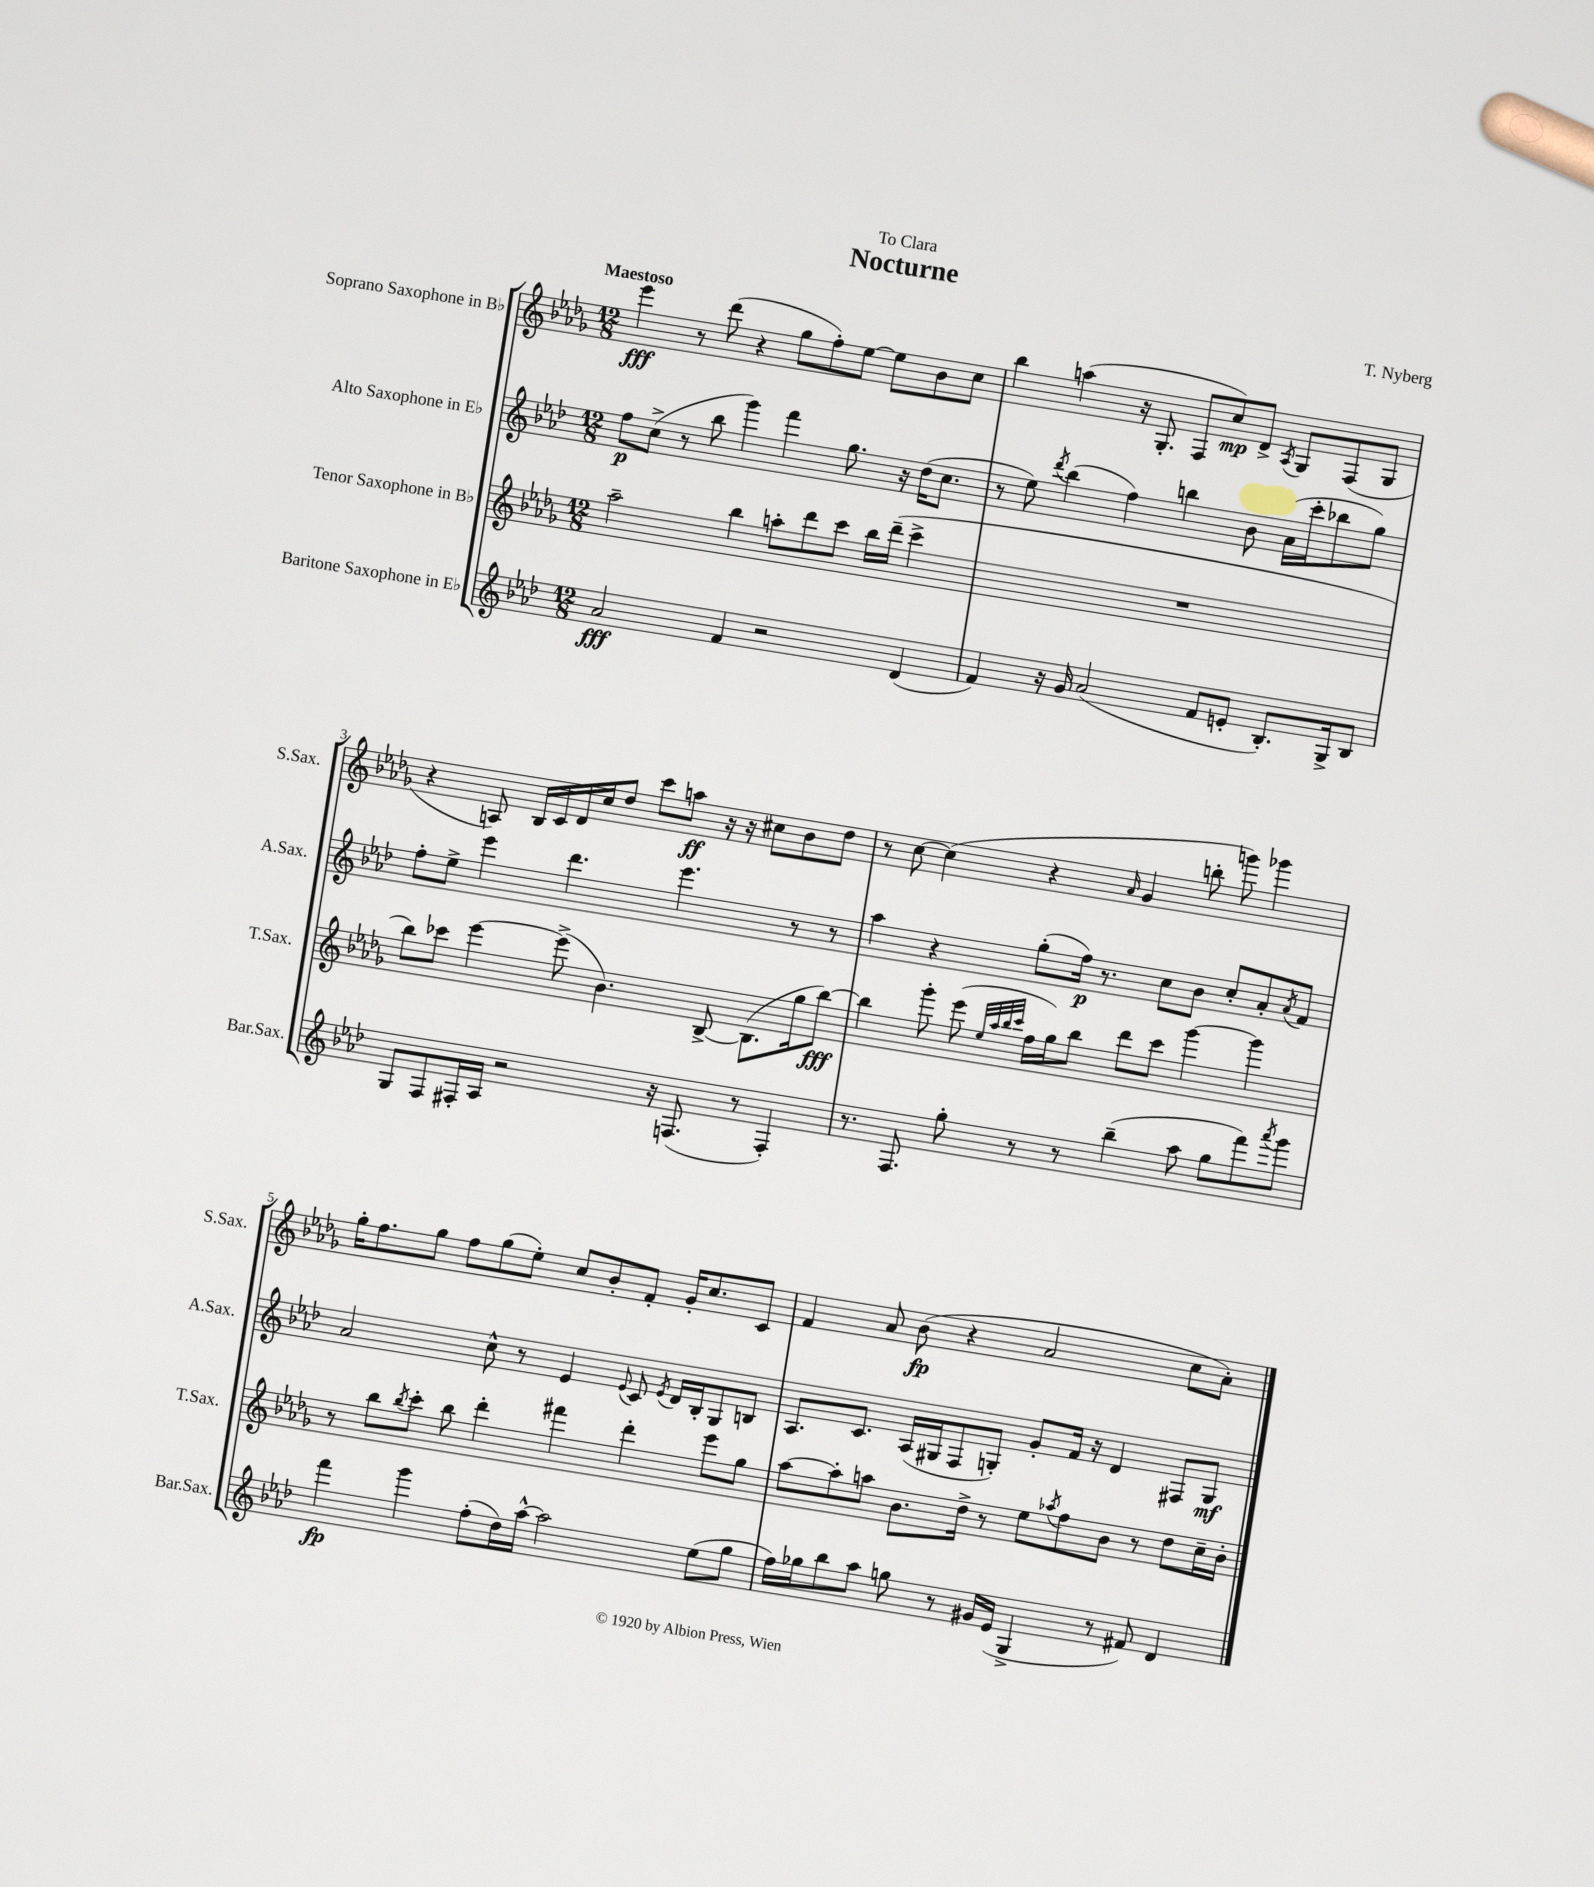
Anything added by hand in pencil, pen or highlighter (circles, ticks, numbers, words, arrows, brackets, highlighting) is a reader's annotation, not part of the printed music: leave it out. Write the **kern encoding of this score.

**kern	**kern	**kern	**kern
*staff4	*staff3	*staff2	*staff1
*clefG2	*clefG2	*clefG2	*clefG2
*k[b-e-a-d-]	*k[b-e-a-d-g-]	*k[b-e-a-d-]	*k[b-e-a-d-g-]
*M12/8	*M12/8	*M12/8	*M12/8
2a-	2aa-~	8ff	4eee-
.	.	(8cc^	.
.	.	8r	8r
.	.	8bb-	(8ddd-
4f	4bb-	4ggg)	4r
2r	8aa'	4fff	8gg-
.	8ddd-	.	8ff')
.	8ccc	8.gg	[8ee-
.	16bb-	.	8ee-]
.	(16ddd-~	16r	.
(4d-	4ccc^	(16dd-	8b-
.	.	8.cc	.
.	.	.	8cc
=	=	=	=
4f)	1.r	8r	4bb-
.	.	8ee-)	.
.	.	8qddd-	.
16r	.	(4bb-	(4aa
16g	.	.	.
(2a-	.	.	.
.	.	4ff)	16r
.	.	.	8.G-'
.	.	4bb	8F
8f	.	.	8cc)
8e'	.	8b-	8d-^
.	.	.	8qA-
8.B-')	.	(16a-	8G-
.	.	16ccc'	.
.	.	8bb-	(8F
16G^	.	.	.
8B-	.	8gg)	8G-
=	=	=	=
8G	8bb-)	8ff'	4r
8F	8ccc-	8ee-^	.
16F#'	[4eee-	4eee-	8A)
16A-	.	.	.
2r	.	.	16B-
.	.	.	16c
.	(8eee-^]	4.ddd-	16d-
.	.	.	16cc
.	4.b-)	.	8dd-
.	.	.	8ccc
16r	.	4.eee-	8aa
(8.F	.	.	.
.	[8B-^	.	16r
.	.	.	16r
8r	(8.B-]	.	8cc#
4F')	.	8r	8b-
.	16gg-	.	.
.	[8bb-)	8r	8dd-
=	=	=	=
8.r	4bb-]	4aa-	8r
.	.	.	[8cc
8.F	.	.	.
.	8ggg-'	4r	(4cc]
8gg'	(8eee-	.	.
.	32qqee-	.	.
.	32qqaa-	.	.
.	32qqbb-	.	.
.	32qqccc	.	.
8r	16ff	(8gg'	4r
.	16gg-)	.	.
8r	8bb-	16ff)	.
.	.	8.r	.
.	.	.	16qqa-
(4bb-~	8ddd-	.	4g-
.	8ccc	8cc	.
8aa-	[4ggg-	8b-	8bb'
8gg	.	8cc'	8ggg)
8fff)	4ggg-]	8a-'	4ggg-
8qaaa-	.	8qa-	.
8ggg	.	8f	.
=	=	=	=
4fff	8r	2a-	16gg-'
.	.	.	8.ff
.	8bb-	.	.
.	8qbb-	.	.
4ggg	8ccc'	.	8gg-
.	8bb-	.	8ff
(8ff'	4ddd-'	8cc^^	(8gg-
16dd-)	.	8r	8ee-')
[16aa-^^	.	.	.
2aa-]	4fff#	4e-	8cc
.	.	.	8b-'
.	.	8qqe-	.
.	4ddd-'	8c	8f'
.	.	8qe-	.
.	.	16d-	16g-'
.	.	16B-'	8.cc
(8ee-	8eee-	8G	.
8gg	8gg-	8B	8c
=	=	=	=
16ff)	[8aa-	8.A-	4f
16gg-	.	.	.
8bb-	8aa-']	.	.
.	.	8.c	.
8aa-	8aa	.	8a-
8gg	8.b-	(16A-	(8b-
.	.	16G#	.
8r	.	8F	4r
.	16dd-^	.	.
16g#	8r	8G')	.
(16e-	.	.	.
4G^	8ee-	8g'	2a-
.	8qaa-	.	.
.	8ff	16f	.
.	.	16r	.
8r	8b-	4d-	.
8f#)	8r	.	.
4d-	8dd-	8F#	8cc
.	16cc~	8G	8a-')
.	16b-'	.	.
==	==	==	==
*-	*-	*-	*-
